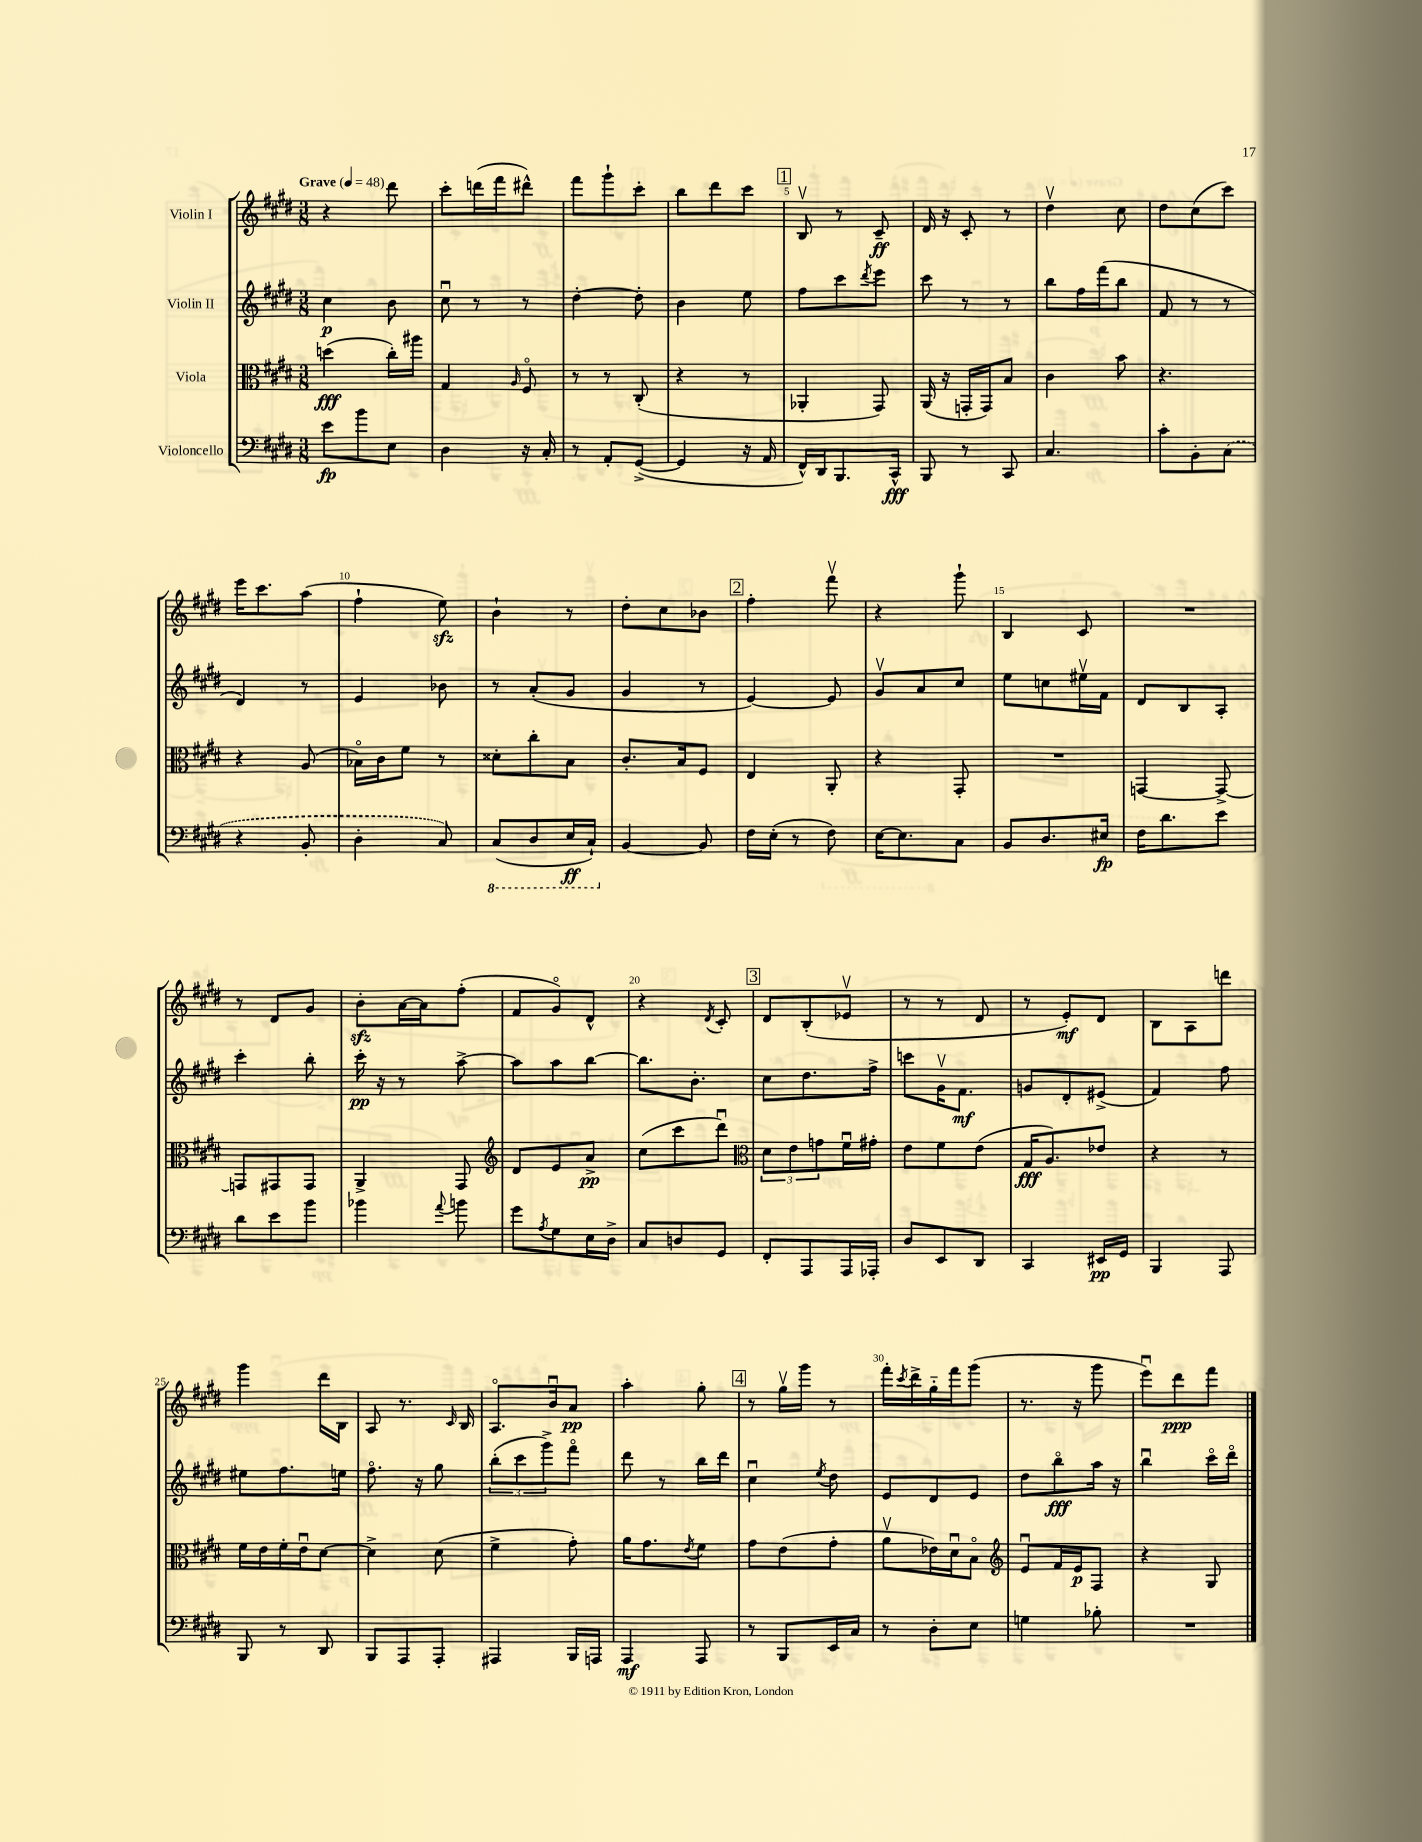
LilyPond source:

<<
\new StaffGroup <<
\new Staff = "s0" \with { instrumentName = "Violin I" } {
    \clef treble \key e \major \numericTimeSignature \time 3/8 \tempo "Grave" 4 = 48
    r4 dis'''8 |
    cis'''8-. d'''16( fis'''16 dis'''8-^) |
    fis'''8 gis'''8-! cis'''8-. |
    b''8 dis'''8 cis'''8 |
    \mark \markup { \box "1" } b8\upbow r8 cis'8--\ff |
    dis'16 r16 cis'8-. r8 |
    dis''4\upbow cis''8 |
    dis''8 cis''8( cis'''8) |
    e'''16 cis'''8. a''8( |
    fis''4-! e''8\sfz) |
    b'4-! r8 |
    dis''8-. cis''8 bes'8 |
    \mark \markup { \box "2" } fis''4-. fis'''8\upbow |
    r4 gis'''8-! |
    b4 cis'8 |
    R4. |
    r8 dis'8 gis'8 |
    b'8-.\sfz a'16~ a'16 fis''8-.( |
    fis'8 gis'8\flageolet) dis'8-^ |
    r4 \acciaccatura { dis'8 } cis'8-. |
    \mark \markup { \box "3" } dis'8 b8-.( ees'8\upbow |
    r8 r8 dis'8 |
    r8 e'8-.\mf) dis'8 |
    b8 a8 d'''8 |
    gis'''4 dis'''16 b16 |
    a8 r8. \grace { cis'16 } b16 |
    a8.\flageolet b'16\downbow a'8\pp |
    a''4-. gis''8-. |
    \mark \markup { \box "4" } r8 gis''16\upbow gis'''16 r8 |
    fis'''16-. \acciaccatura { cis'''8 } dis'''16-> gis''16-_ fis'''16 gis'''8( |
    r8. r16 gis'''8 |
    e'''8\downbow) dis'''8\ppp fis'''8 \bar "|." |
}
\new Staff = "s1" \with { instrumentName = "Violin II" } {
    \clef treble \key e \major \numericTimeSignature \time 3/8
    cis''4\p b'8 |
    cis''8\downbow r8 r8 |
    dis''4~-. dis''8-. |
    b'4 e''8 |
    \mark \markup { \box "1" } fis''8 cis'''8 \acciaccatura { dis'''8 } e'''8 |
    cis'''8 r8 r8 |
    b''8 fis''16 fis'''16( b''8 |
    fis'8 r8 r8 |
    dis'4) r8 |
    e'4 bes'8 |
    r8 a'8-.( gis'8 |
    gis'4 r8 |
    \mark \markup { \box "2" } e'4~) e'8 |
    gis'8\upbow a'8 cis''8 |
    e''8 c''8 eis''16\upbow fis'16 |
    dis'8 b8 a8-. |
    cis'''4-. b''8-. |
    cis'''16-.\pp r16 r8 a''8~-> |
    a''8 a''8 b''8~ |
    b''8. b'8.-. |
    \mark \markup { \box "3" } cis''8 dis''8. fis''16-> |
    c'''8 gis'16\upbow fis'8.\mf |
    g'8 dis'8-. eis'8->( |
    fis'4) fis''8 |
    eis''8 fis''8. e''16 |
    fis''8.\flageolet r16 gis''8 |
    \tuplet 3/2 { b''8-.( cis'''8 gis'''8->) } fis'''8\flageolet |
    dis'''8 r8 b''16 dis'''16 |
    \mark \markup { \box "4" } cis''4\downbow \acciaccatura { e''8 } dis''8 |
    e'8 dis'8 e'8 |
    dis''8 b''8\flageolet\fff a''16 r16 |
    b''4\downbow cis'''16\flageolet dis'''16\flageolet \bar "|." |
}
\new Staff = "s2" \with { instrumentName = "Viola" } {
    \clef alto \key e \major \numericTimeSignature \time 3/8
    d''4\fff( cis''16-.) ais''16 |
    gis4 \grace { a16 } fis8\flageolet |
    r8 r8 cis8-.( |
    r4 r8 |
    \mark \markup { \box "1" } aes,4-. gis,8) |
    a,16( r16 g,16-. g,16) b8 |
    cis'4 b'8 |
    r4. |
    r4 a8( |
    bes16\flageolet) cis'16 fis'8 r8 |
    disis'8-. cis''8-. b8 |
    cis'8.-. b16 fis8 |
    \mark \markup { \box "2" } e4 a,8-. |
    r4 gis,8-. |
    R4. |
    g,4~ g,8~-> |
    g,8 gis,8 gis,8 |
    a,4-> gis,8 |
    \clef treble dis'8 e'8 a'8->\pp |
    cis''8( cis'''8 dis'''8\downbow) |
    \mark \markup { \box "3" } \clef alto \tuplet 3/2 { dis'8 e'8 g'8 } fis'16\downbow gis'16-. |
    e'8 fis'8 e'8( |
    gis16\fff a8.) ees'8 |
    r4 r8 |
    fis'16 e'16 fis'16-. e'16\downbow dis'8~ |
    dis'4-> dis'8( |
    fis'4-> gis'8-.) |
    a'16 gis'8. \acciaccatura { e'8 } fis'8 |
    \mark \markup { \box "4" } gis'8 e'8( gis'8-. |
    a'8\upbow ees'16) dis'16\downbow b8\flageolet |
    \clef treble e'8\downbow fis'16 e'16\p fis8 |
    r4 gis8 \bar "|." |
}
\new Staff = "s3" \with { instrumentName = "Violoncello" } {
    \clef bass \key e \major \numericTimeSignature \time 3/8
    e'8\fp b'8 e8 |
    dis4 r16 cis16-. |
    r8 a,8-. gis,8~->( |
    gis,4 r16 a,16 |
    \mark \markup { \box "1" } fis,16-^) dis,16 b,,8. cis,16-^\fff |
    b,,8 r8 cis,8 |
    cis4. |
    cis'8-. b,8-. \once \slurDashed cis8( |
    r4 b,8-. |
    dis4-. cis8) |
    \ottava #-1 cis,8( dis,8 e,16\ff cis,16-!) \ottava #0 |
    b,4~ b,8 |
    \mark \markup { \box "2" } fis16 e16-.( r8 fis8) |
    e16~ e8. cis8 |
    b,8 dis8. eis16\fp |
    fis16 dis'8. e'8 |
    dis'8 e'8 b'8 |
    bes'4 \appoggiatura { a'8 } b'8 |
    gis'8 \acciaccatura { a8 } gis8 e16 dis16-> |
    cis8 d8 gis,8 |
    \mark \markup { \box "3" } fis,8-. a,,8 a,,16 aes,,16-. |
    dis8 e,8 dis,8 |
    cis,4 eis,16\pp gis,16 |
    b,,4 a,,8 |
    b,,8 r8 dis,8 |
    b,,8 a,,8 a,,8-. |
    ais,,4 b,,16 a,,16 |
    a,,4\mf a,,8 |
    \mark \markup { \box "4" } r8 b,,8 e,16 cis16 |
    r8 dis8-. e8 |
    g4 bes8-. |
    R4. \bar "|." |
}
>>
>>
\layout { \context { \Score \override BarNumber.break-visibility = ##(#f #t #t) barNumberVisibility = #(every-nth-bar-number-visible 5) } }
